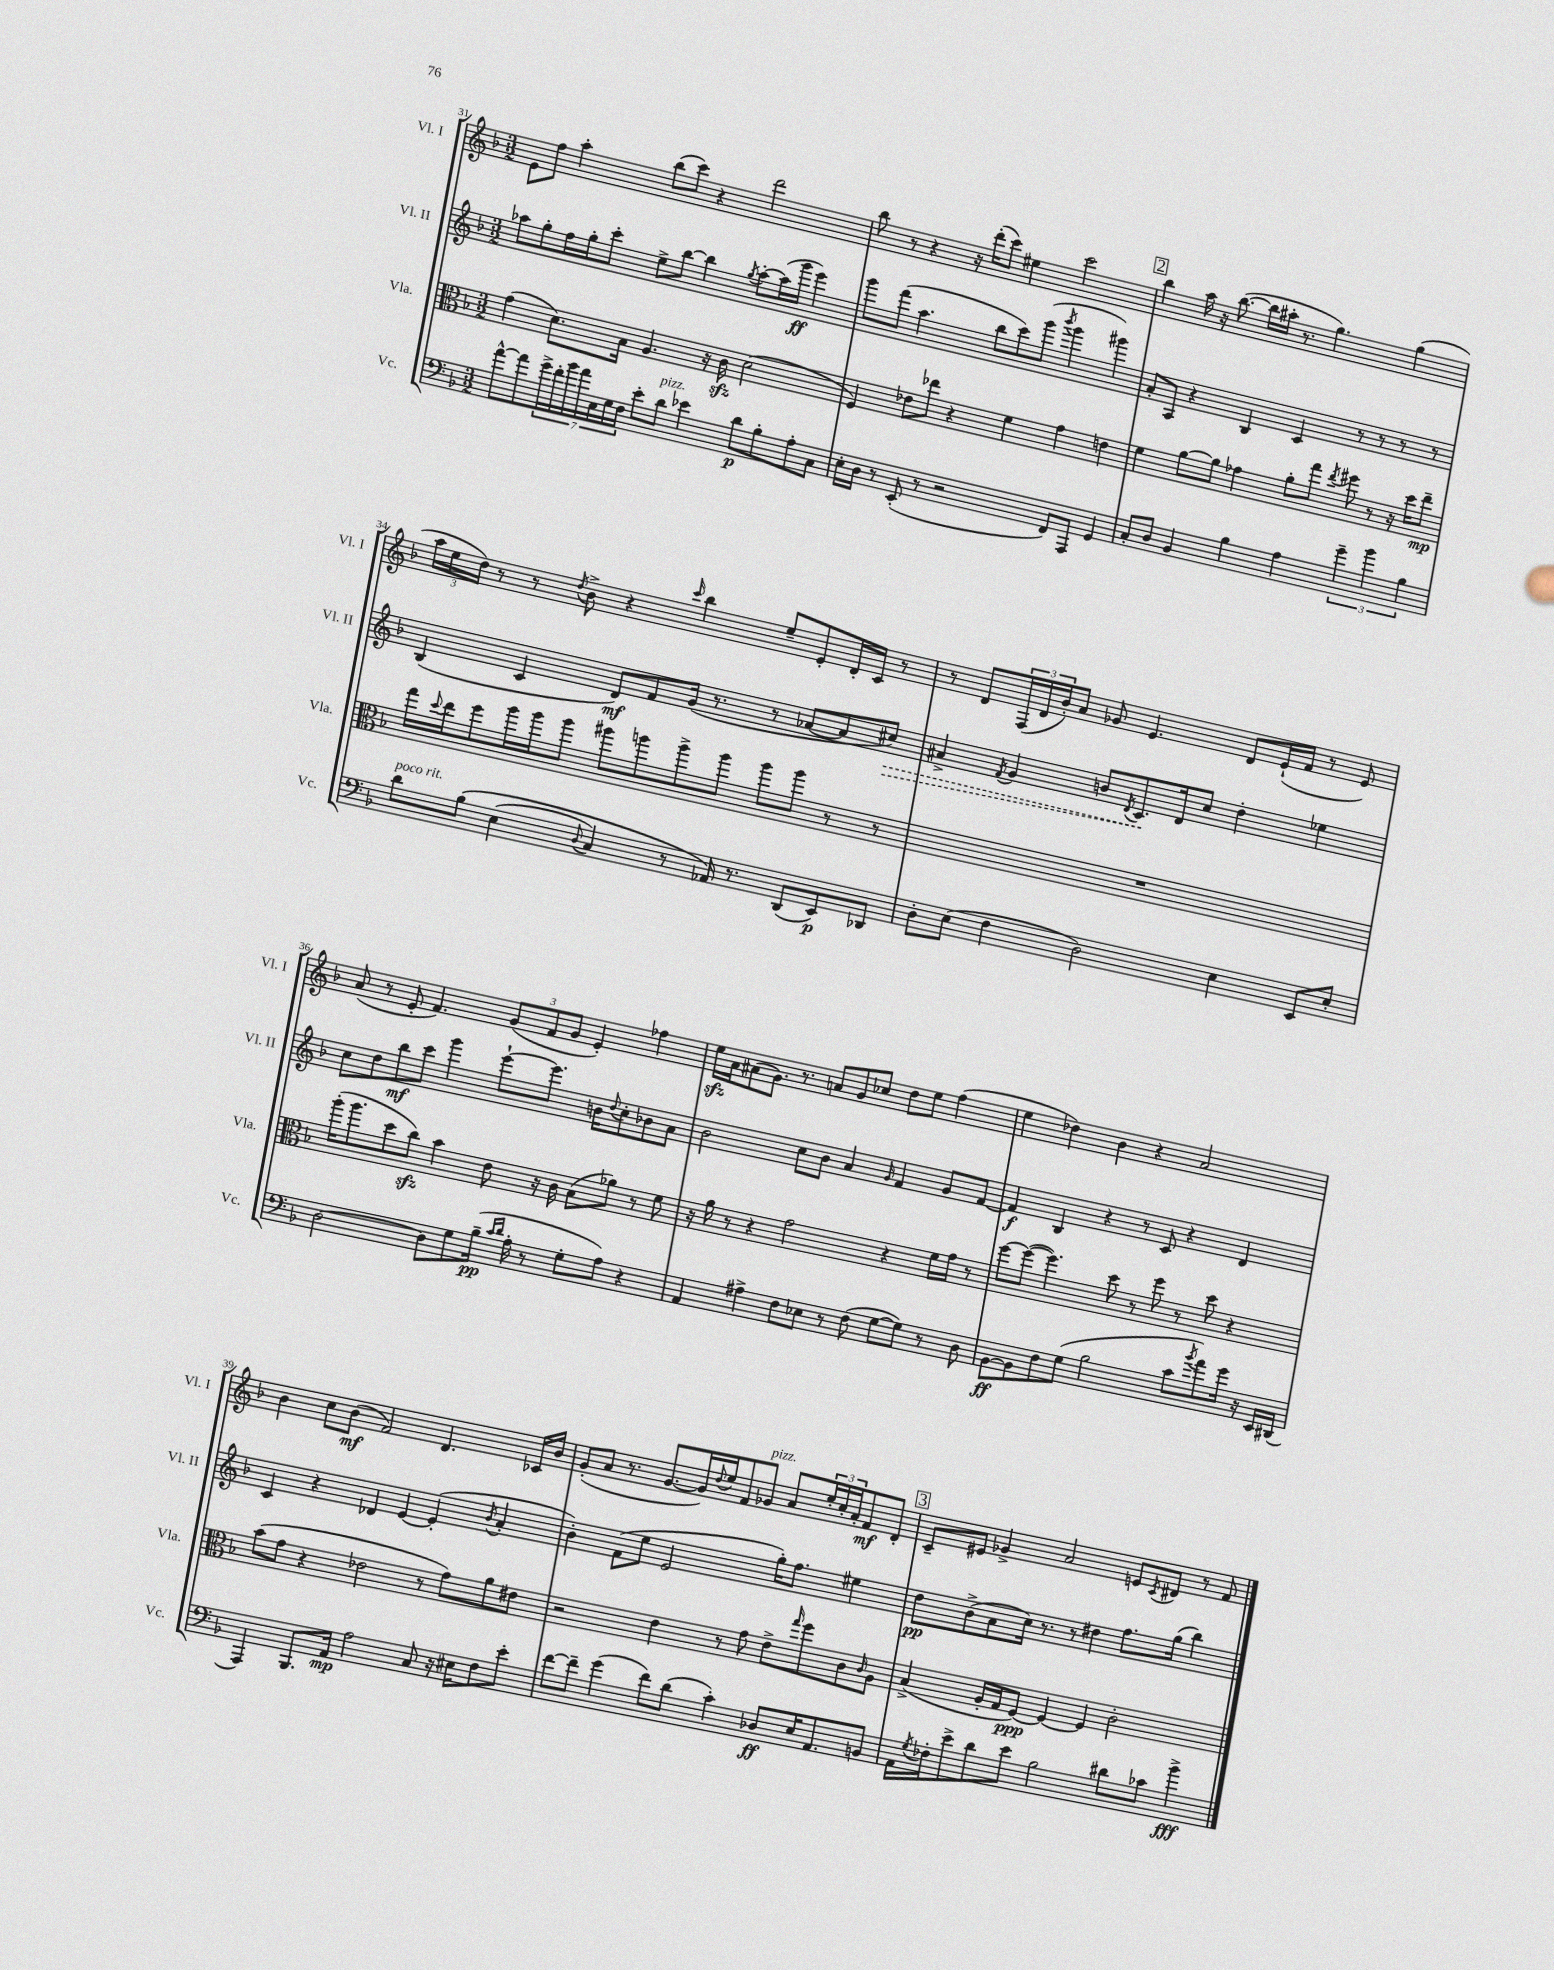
<<
\new StaffGroup <<
\new Staff = "s0" \with { instrumentName = "Vl. I" shortInstrumentName = "Vl. I" } {
    \clef treble \key f \major \numericTimeSignature \time 3/2
    e'8 f''8 a''4-. bes''8( c'''8) r4 d'''2 |
    bes''8 r8 r4 r16 d'''16-.( c'''8) eis''4 c'''2 |
    \mark \markup { \box "2" } bes''4 a''16 r16 bes''8.~( bes''16 ais''16-. r8. g''4.) g''4( |
    \tuplet 3/2 { a''16 e''16 d''16) } r8 r8 \acciaccatura { d''8 } bes'8-> r4 \grace { c'''16 } bes''4 e''8-- e'8-. d'16-. c'16 r8 |
    r8 d'8 \tuplet 3/2 { f16( d'16 bes'16-.) } a'8 ges'8 e'4. d'8 e'16-!( f'16 r8 e'8) |
    a'8( r8 e'8-. f'4.) \tuplet 3/2 { g'8( f'8 g'8 } e'4-.) fes''4 |
    e''16\sfz a'16 ais'8( g'8.) r8. a'8 g'8 ces''8 d''8 e''8 f''4( |
    e''4 des''4) bes'4 r4 a'2 |
    bes'4 c''8 bes'8\mf( f'2) d'4. ces'16 bes'16 |
    g'8-.( a'8 r8. g'8.~ g'16) \appoggiatura { d''8 } e''16 f'8 ges'8^\markup { \italic "pizz." } a'8 \tuplet 3/2 { e''16-. c''16-. a'16-. } f'8\mf d'8-. |
    \mark \markup { \box "3" } c'8-- eis'8 ges'4-> a'2 e'8 \acciaccatura { c'8 } dis'8 r8 f'8 \bar "|." |
}
\new Staff = "s1" \with { instrumentName = "Vl. II" shortInstrumentName = "Vl. II" } {
    \clef treble \key f \major \numericTimeSignature \time 3/2
    aes''8 g''8-. f''16 g''16-. c'''8-. e''8-> bes''8~ bes''4 \acciaccatura { g''8 } aes''8~-. aes''16( g'''16\ff e'''4) |
    g'''8 f'''8( a''4. bes''8 c'''8) g'''8( \acciaccatura { bes'''8 } g'''4 gis'''4) |
    \mark \markup { \box "2" } a'8-. a8 r4 bes4 c'4 r8 r8 r8 r8 |
    bes4( c'4 d'8\mf) f'8 g'16( r8. r8 aes'8~ aes'8 \once \override Hairpin.style = #'dashed-line cis''8\>) |
    ais'4-> \acciaccatura { f'8 } g'4 b'8 \acciaccatura { d'8 } c'8.\! d'16 c''8 d''4-. ees''4 |
    c''8 d''8 bes''8\mf c'''8 g'''4 e'''8~-! e'''8. b'16 \appoggiatura { d''8 } c''8-. bes'8 a'8 |
    bes'2 c''8 bes'8 a'4 \grace { g'16 } f'4 g'8 f'8~ |
    f'4\f bes4 r4 r8 c'8 r4 d'4 |
    c'4 r4 des'4 e'4~ e'4-.( \acciaccatura { bes'8 } a'4-. |
    bes'4-.) f'8( e''8 e'2 g''16-.) f''8. eis''4 |
    \mark \markup { \box "3" } d''8\pp bes'8->( a'8 c''16) r8. r8 dis''4 f''8. g''16( bes''4) \bar "|." |
}
\new Staff = "s2" \with { instrumentName = "Vla." shortInstrumentName = "Vla." } {
    \clef alto \key f \major \numericTimeSignature \time 3/2
    g'4( d'8.) bes16 a4. r16 c'16\sfz d'2( |
    f4) ees'8 ees''8 r4 f'4 g'4 e'4 |
    \mark \markup { \box "2" } f'4 a'8~ a'8 ges'4 a'8-. g''8 \acciaccatura { e''8 } fis''8 r8 r16 d''16 e''8--\mp |
    g''16 \appoggiatura { d''8 } e''16 f''8 a''16 a''16 a''8 ais''8 a''8 a''8-> a''8 a''8 a''8 r8 r8 |
    R1. |
    a''16-.( a''8. d''8 c''8\sfz) bes'4 e'8 r16 c'16 bes8( aes'8) r8 f'8 |
    r16 a'16 r8 r4 g'2 r4 f'16 g'16 r8 |
    f''8~ f''8~( f''4.) d''8 r8 f''8 r8 d''8 r4 |
    bes'8( g'8 r4 ees'2 r8 g'8) a'8 eis'8 |
    r2 e'4 r8 g'8 e'8-> \grace { g''16 } f''8 c'8 \grace { c'16 } a8 |
    \mark \markup { \box "3" } bes4->( a16-. g16 f8~\ppp) f4~ f4 c'2-. \bar "|." |
}
\new Staff = "s3" \with { instrumentName = "Vc." shortInstrumentName = "Vc." } {
    \clef bass \key f \major \numericTimeSignature \time 3/2
    a'8~-^ a'8 \tuplet 7/4 { g'16-> f'16-. bes'16 a'16 e16 g16 f16 } e'8-. d'8^\markup { \italic "pizz." } ees'4 d'8\p bes8-. a8-. c8 |
    e16-. d16 r8 e,8-.( r8 r2 f,8) a,,8 g,4 |
    \mark \markup { \box "2" } c8-. d8 bes,4 bes4 a4 \tuplet 3/2 { g'4-- bes'4 bes4 } |
    d'8^\markup { \italic "poco rit." } bes8\( e4( \appoggiatura { d8 } c4) r8 aes,16\) r8. d,8( e,8\p) des,8 |
    d8-. e8( f4 d2) e4 e,8 e8-. |
    d2~ d8 g8 bes16--\pp( \grace { c'16 d'16 } a16-. r8 g8-. a8) r4 |
    a,4 ais4-> f8 ees8 r8 f8( g8~ g8) r8 d8 |
    bes,8~\ff bes,8 f8 g8( bes2 c'8 \acciaccatura { bes'8 } a'8) g'16 r16 e,16 dis,16( |
    a,,4) bes,,8. a,16\mp a2 c8 r16 eis16 f8 e'8-. |
    f'8~ f'8-- g'4( f'8) d'8( c'4-.) des8\ff e16 a,8. b,8 |
    \mark \markup { \box "3" } a,16 \acciaccatura { g8 } fes16-. e'8-> d'8 e'8 bes2 dis'8 ces'8 bes'4->\fff \bar "|." |
}
>>
>>
\layout { \context { \Score currentBarNumber = #31 } }
